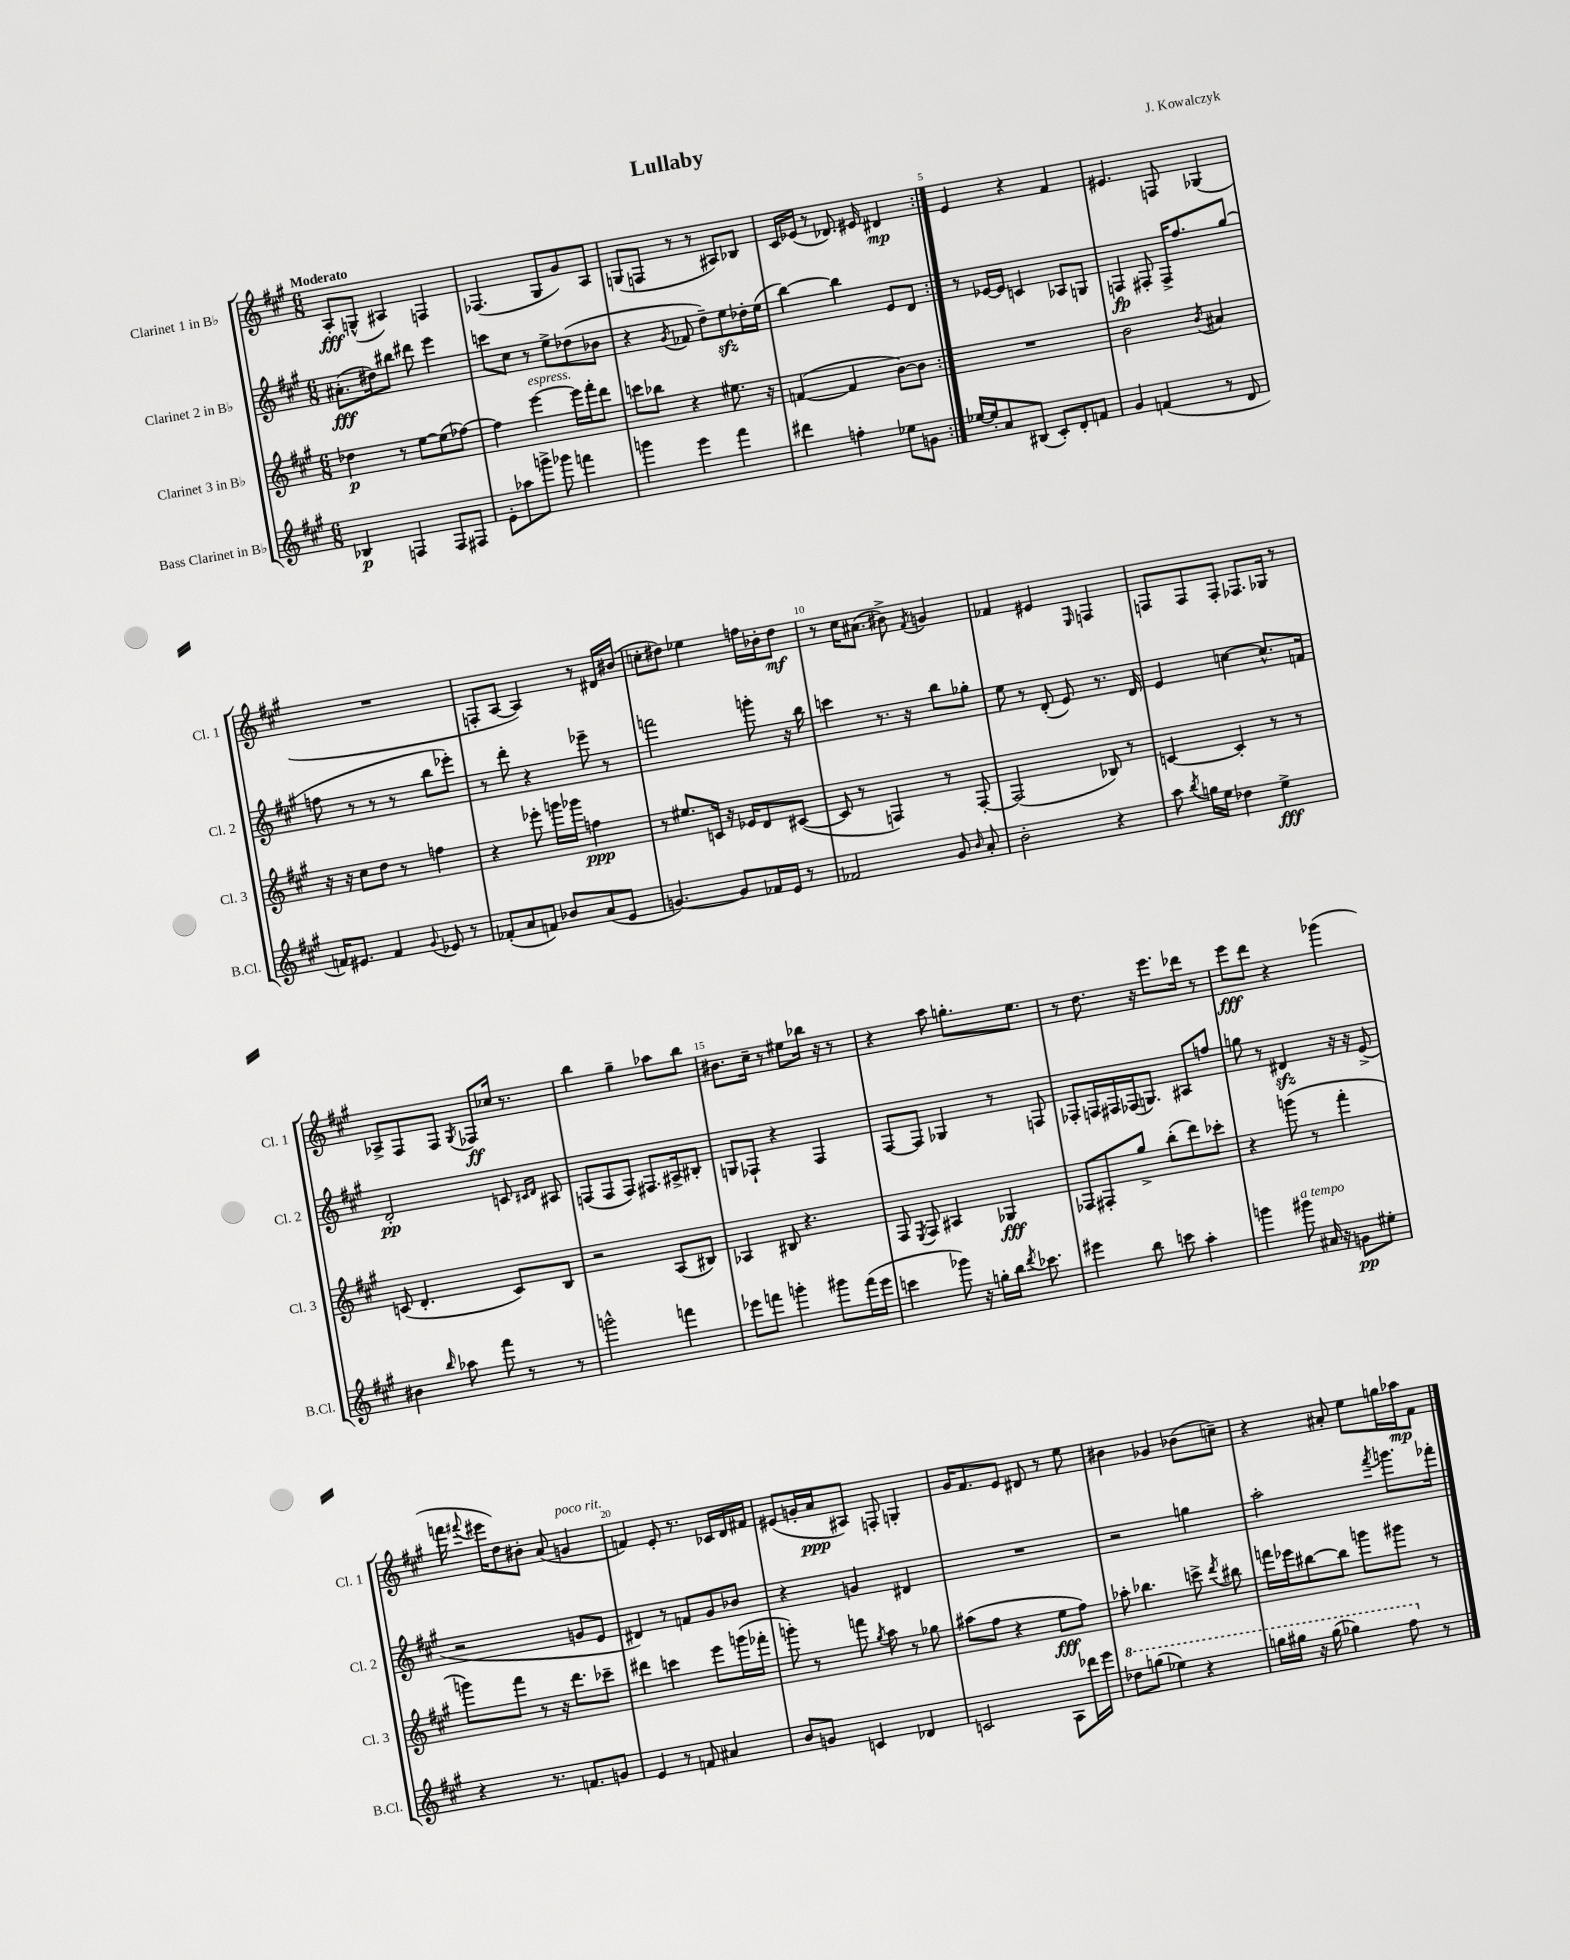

**kern	**dynam	**kern	**dynam	**kern	**dynam	**kern	**dynam
*part4	*part4	*part3	*part3	*part2	*part2	*part1	*part1
*staff4	*staff4	*staff3	*staff3	*staff2	*staff2	*staff1	*staff1
*I"Bass Clarinet in B♭	*	*I"Clarinet 3 in B♭	*	*I"Clarinet 2 in B♭	*	*I"Clarinet 1 in B♭	*
*I'B.Cl.	*	*I'Cl. 3	*	*I'Cl. 2	*	*I'Cl. 1	*
*clefG2	*	*clefG2	*	*clefG2	*	*clefG2	*
*k[f#c#g#]	*	*k[f#c#g#]	*	*k[f#c#g#]	*	*k[f#c#g#]	*
*M6/8	*	*M6/8	*	*M6/8	*	*M6/8	*
=1	=1	=1	=1	=1	=1	=1	=1
!	!	!	!	!	!	!LO:TX:a:B:t=Moderato	!
4B-X/	p	4dd-X\	p	(8.a#X'\L	fff	8A'/L	fff
.	.	.	.	.	.	(8Gn^^/J	.
.	.	.	.	16dd#X\k)	.	.	.
4Fn/	.	8r	.	8bb#X\J	.	4A#X/)	.
.	.	[8ee\L	.	8ddd#X\	.	.	.
8F/L	.	(8ee\]	.	4eee\	.	4Fn/	.
8F#X/J	.	[8ff-X\J)	.	.	.	.	.
=2	=2	=2	=2	=2	=2	=2	=2
8e'\L	.	4ff-\]	.	8cccn\L	.	(4.F-X/	.
8aa-X\	.	.	.	8cc#\J	.	.	.
!	!	!LO:TX:a:i:t=espress.	!	!	!	!	!
8gggn^\J	.	[4eee\	.	8r	.	.	.
8ggg-X\	.	.	.	8ee^\L	.	8G#/L	.
4fffn\	.	16eee\LL]	.	(8dd-X\	.	8g#/)	.
.	.	16fff#'\J	.	.	.	.	.
.	.	8ddd\J	.	8b-X\J	.	8A/J	.
=3	=3	=3	=3	=3	=3	=3	=3
4gggn\	.	8cccn\L	.	4r	.	(8Gn/L	.
.	.	8bb-X\J	.	.	.	8Fn/J	.
.	.	.	.	8qg#/	.	.	.
4eee\	.	4r	.	8f-X/	.	8r	.
.	.	.	.	8dd~\L)	.	8r	.
4fff#\	.	8.ee#X\	.	8eezz\	.	8A#X/L)	.
.	.	.	.	16dd-X'\L	.	8B-X/J	.
.	.	16r	.	(16ee\JJ	.	.	.
=4	=4	=4	=4	=4	=4	=4	=4
4ddd#X\	.	([4fn/	.	[4bb\)	.	16c#/LL	.
.	.	.	.	.	.	(16e-X/JJ	.
.	.	.	.	.	.	8r	.
4ffn'\	.	4f/]	.	4bb\]	.	8.d-X/)	.
.	.	.	.	.	.	16e#X/	.
8ee-X\L	.	[8b\L)	.	8e/L	.	4d#X/	mp
8gn\J	.	8b\J]	.	8d/J	.	.	.
=5:|!	=5:|!	=5:|!	=5:|!	=5:|!	=5:|!	=5:|!	=5:|!
[16ee-X/LL	.	2.r	.	8r	.	4e/	.
16ee-'/J]	.	.	.	.	.	.	.
8a/	.	.	.	[16e-X/LL	.	.	.
.	.	.	.	16e-/JJ]	.	.	.
(8B#X/J	.	.	.	4cn/	.	4r	.
8c#'/L)	.	.	.	.	.	.	.
8d'/	.	.	.	8A-X/L	.	4f#/	.
8fn/J	.	.	.	8Gn/J	.	.	.
=6	=6	=6	=6	=6	=6	=6	=6
4g#/	.	2b\	.	4Fn/	fp	4.e#X/	.
(4fn/	.	.	.	8F#X'/	.	.	.
.	.	.	.	16F#^/KL	.	8Fn/	.
.	.	.	.	8.ff#/	.	.	.
.	.	8qb/	.	.	.	.	.
8r	.	4a#X/	.	.	.	(4G-X/	.
8d/	.	.	.	(8gg#/J	.	.	.
!!LO:LB:g=z
=7	=7	=7	=7	=7	=7	=7	=7
16fn/KL)	.	16r	.	8ffn\	.	2.r	.
8.e#X/J	.	16r	.	.	.	.	.
.	.	8cc#\L	.	8r	.	.	.
4f/	.	8dd\J	.	8r	.	.	.
.	.	8r	.	8r	.	.	.
8qqg#/	.	.	.	.	.	.	.
8e-X/	.	4ffn\	.	8bb\L	.	.	.
8r	.	.	.	8eee-X'\J)	.	.	.
=8	=8	=8	=8	=8	=8	=8	=8
(8f-X'/L	.	4r	.	8r	.	8Fn'/L	.
8a/	.	.	.	8ddd'\	.	[8A/J	.
8fn/J)	.	8eee-X'\	.	4r	.	4A/])	.
8b-X/L	.	16gggn\LL	.	.	.	.	.
.	.	16ggg-X\JJ	.	.	.	.	.
(8a/	.	4ffn\	ppp	8eee-X~\	.	8r	.
8e/J	.	.	.	8r	.	16d#X/LL	.
.	.	.	.	.	.	(16b#X/JJ	.
=9	=9	=9	=9	=9	=9	=9	=9
[4.gn/)	.	8r	.	2fffn\	.	8ccn'\L	.
.	.	8.ee#X/L	.	.	.	8dd#X\J)	.
.	.	.	.	.	.	4ee-X\	.
.	.	16cn/Jk	.	.	.	.	.
8g/L]	.	16r	.	.	.	.	.
.	.	16e-X/KL	.	.	.	.	.
16f-X/L	.	8d/	.	8gggn'\	.	16ffn\LL	.
16e/JJ	.	.	.	.	.	16b-X'\J	.
8r	.	([8c#X/J	.	16r	.	8dd#\J	mf
.	.	.	.	16bb\	.	.	.
=10	=10	=10	=10	=10	=10	=10	=10
2f-X/	.	8c#/]	.	4cccn\	.	8r	.
.	.	8r	.	.	.	16cc#\KL	.
.	.	.	.	.	.	(8.a#X\J	.
.	.	4Fn/)	.	8.r	.	.	.
.	.	.	.	.	.	8b#X^\)	.
.	.	.	.	16r	.	.	.
.	.	.	.	.	.	8qf#/	.
8g#/	.	8r	.	8bb\L	.	4gn/	.
16qqb/	.	.	.	.	.	.	.
8a'/	.	[8F'/	.	8gg-X'\J	.	.	.
=11	=11	=11	=11	=11	=11	=11	=11
2b'\	.	(2F/]	.	8ee\	.	4f-X/	.
.	.	.	.	8r	.	.	.
.	.	.	.	(8d'/	.	4e#X/	.
.	.	.	.	8e/)	.	.	.
.	.	.	.	.	.	16qqE/	.
4r	.	8B-X/)	.	8.r	.	4Fn/	.
.	.	8r	.	.	.	.	.
.	.	.	.	16d/	.	.	.
=12	=12	=12	=12	=12	=12	=12	=12
8aa\	.	[4cn/	.	4e/	.	8Fn/L	.
8qbb/	.	.	.	.	.	.	.
16ggn\LL	.	.	.	.	.	8F/	.
16ee\JJ	.	.	.	.	.	.	.
4dd-X\	.	4c'/]	.	[4ccn\	.	8F'/J	.
.	.	.	.	.	.	8.F-X/L	.
4ee^\	fff	8r	.	8.cc^^/L]	.	.	.
.	.	.	.	.	.	16G-X/Jk	.
.	.	8r	.	.	.	8r	.
.	.	.	.	16fn/Jk	.	.	.
!!LO:LB:g=z
=13	=13	=13	=13	=13	=13	=13	=13
4b#X\	.	(8cn/	.	2d'/	pp	8A-X^/L	.
.	.	4.d'/	.	.	.	8F#/	.
16qqbb/	.	.	.	.	.	.	.
8aa-X\	.	.	.	.	.	8F#/J	.
.	.	.	.	.	.	8qG#/	.
8fff#\	.	.	.	.	.	8F-X/L	ff
8r	.	8c/L)	.	8cn/	.	16cc-X/Jk	.
.	.	.	.	.	.	8.r	.
.	.	.	.	16qqc#X/LL	.	.	.
.	.	.	.	16qqd/JJ	.	.	.
8r	.	8B/J	.	8A#X/	.	.	.
=14	=14	=14	=14	=14	=14	=14	=14
2gggn^^\	.	2r	.	(8Fn/L	.	4bb\	.
.	.	.	.	8F/	.	.	.
.	.	.	.	8F/J)	.	4gg#~\	.
.	.	.	.	8.F#X/L	.	.	.
4fffn\	.	(8A/L	.	.	.	8aa-X\L	.
.	.	.	.	16A#X^/k	.	.	.
.	.	8B#X/J)	.	8B#X'/J	.	8bb\J	.
=15	=15	=15	=15	=15	=15	=15	=15
8eee-X\L	.	4A-X/	.	8Gn/L	.	8.b#X\L	.
8fffn\J	.	.	.	8F-X`/J	.	.	.
.	.	.	.	.	.	16cc#~\Jk	.
4gggn'\	.	8B#X/	.	4r	.	8r	.
.	.	4.r	.	.	.	8ee#X\L	.
8ggg#X\L	.	.	.	4F-/	.	16bb-X\Jk	.
.	.	.	.	.	.	16r	.
(16fff\L	.	.	.	.	.	8r	.
16eee-\JJ	.	.	.	.	.	.	.
=16	=16	=16	=16	=16	=16	=16	=16
4cccn\	.	8F#/	.	[8F#/L	.	4r	.
.	.	8qE/	.	.	.	.	.
.	.	8F#/	.	8F#/J]	.	.	.
8ggg-X\)	.	4A#X/	.	4G-X/	.	8aa\	.
16r	.	.	.	.	.	8.ggn'\L	.
16ggn'\LL	.	.	.	.	.	.	.
16bb\JJ	.	4G-X/	fff	8r	.	.	.
8qddd/	.	.	.	.	.	.	.
8.ccc-X\	.	.	.	.	.	8.ee\J	.
.	.	.	.	8Fn/	.	.	.
=17	=17	=17	=17	=17	=17	=17	=17
4eee#X\	.	8F-X/L	.	8F-X'/L	.	8r	.
.	.	8F#X'/	.	16Fn/L	.	8.dd\	.
.	.	.	.	16F#X/	.	.	.
8bb\	.	8gg#^/J	.	(16F-X/J	.	.	.
.	.	.	.	8.Gn/J)	.	16r	.
8cccn\	.	(8bb'\L	.	.	.	8.eee\L	.
4aa'\	.	8ddd\)	.	8A#X/L	.	.	.
.	.	.	.	.	.	16ddd-X\Jk	.
.	.	8ccc-X'\J	.	8ffn/J	.	8r	.
=18	=18	=18	=18	=18	=18	=18	=18
4gggn\	.	4r	.	8ggn\	.	8eee\L	fff
.	.	.	.	8r	.	8ddd\J	.
!LO:TX:a:i:t=a tempo	!	!	!	!	!	!	!
8ggg#X\	.	(8gggn\	.	4d#Xzz/	.	4r	.
16a#X/	.	8r	.	.	.	.	.
16r	.	.	.	.	.	.	.
8gn\L	pp	4fff#'\	.	16r	.	(4ggg-X\	.
.	.	.	.	16r	.	.	.
8ee#X'\J	.	.	.	(8e^/	.	.	.
!!LO:LB:g=z
=19	=19	=19	=19	=19	=19	=19	=19
4r	.	8gggn\L)	.	2r	.	16fffn\	.
.	.	.	.	.	.	8qqfff#X/	.
.	.	.	.	.	.	16eee#X\KL	.
.	.	8fff#\J	.	.	.	8dd\)	.
8.r	.	8r	.	.	.	8b#X'\J	.
.	.	16r	.	.	.	(8a/	.
8.fn/L	.	8.ddd\L	.	.	.	.	.
!	!	!	!	!	!	!LO:TX:a:i:t=poco rit.	!
.	.	.	.	8gn/L	.	4gn/	.
8gn/J	.	8ccc-X~\J	.	8e/J	.	.	.
=20	=20	=20	=20	=20	=20	=20	=20
4e/	.	4ddd#X\	.	4d#X/)	.	4fn/)	.
8r	.	4cccn\	.	8r	.	8e'/	.
8fn/	.	.	.	8fn/L	.	8.r	.
4a#X/	.	8eee\L	.	8g#/	.	.	.
.	.	.	.	.	.	16c-X/LL	.
.	.	(16gggn\L	.	8b-X/J	.	16d/	.
.	.	16fff-X'\JJ	.	.	.	16f#X/JJ	.
=21	=21	=21	=21	=21	=21	=21	=21
8b/L	.	8gggn'\)	.	4r	.	(8e#X/L	.
8gn/J	.	8r	.	.	.	16gn'/L	.
.	.	.	.	.	.	16a/J	ppp
4cn/	.	8fffn\	.	4gn/	.	8A#X/J)	.
.	.	8qgg#/	.	.	.	.	.
.	.	8aa\	.	.	.	8Fn'/	.
4d-X/	.	8r	.	4d#X/	.	4Gn'/	.
.	.	8gg-X\	.	.	.	.	.
=22	=22	=22	=22	=22	=22	=22	=22
2cn/	.	(8aa#X\L	.	2.r	.	16g#/KL	.
.	.	.	.	.	.	8.f#/	.
.	.	8ff#\J	.	.	.	.	.
.	.	4r	.	.	.	8e/J	.
.	.	.	.	.	.	8d#X/	.
8A\L	.	8ee\L	fff	.	.	8r	.
16ddd-X\L	.	8ff#\J)	.	.	.	8ee\	.
16eee\JJ	.	.	.	.	.	.	.
=23	=23	=23	=23	=23	=23	=23	=23
*8va	*	*	*	*	*	*	*
8ddd-X\L	.	8aa-X'\	.	2r	.	4b#X\	.
(8gggn\J	.	4.bb-X\	.	.	.	.	.
4eee-X\)	.	.	.	.	.	4g-X/	.
4r	.	8cccn^\	.	4ggn\	.	(8b-X\L	.
.	.	8qddd/	.	.	.	.	.
.	.	8bb#X\	.	.	.	8ccn~\J)	.
=24	=24	=24	=24	=24	=24	=24	=24
16gggn\LL	.	16fffn\LL	.	2aa'\	.	4r	.
16ggg#X\JJ	.	16eee-X\J	.	.	.	.	.
16r	.	[8bb#X\	.	.	.	.	.
(16ggg#\	.	.	.	.	.	.	.
4ggg-X\)	.	8bb#\J]	.	.	.	8a#X'/	.
.	.	8gggn\L	.	.	.	8ee\L	.
.	.	.	.	8qfff#/	.	.	.
8fff#\	.	8ggg#X\J	.	8.gggn\L	.	16ggn\L	.
.	.	.	.	.	.	16aa-X\J	mp
*X8va	*	*	*	*	*	*	*
8r	.	8r	.	.	.	8f#\J	.
.	.	.	.	16fff-X'\Jk	.	.	.
==	==	==	==	==	==	==	==
*-	*-	*-	*-	*-	*-	*-	*-
